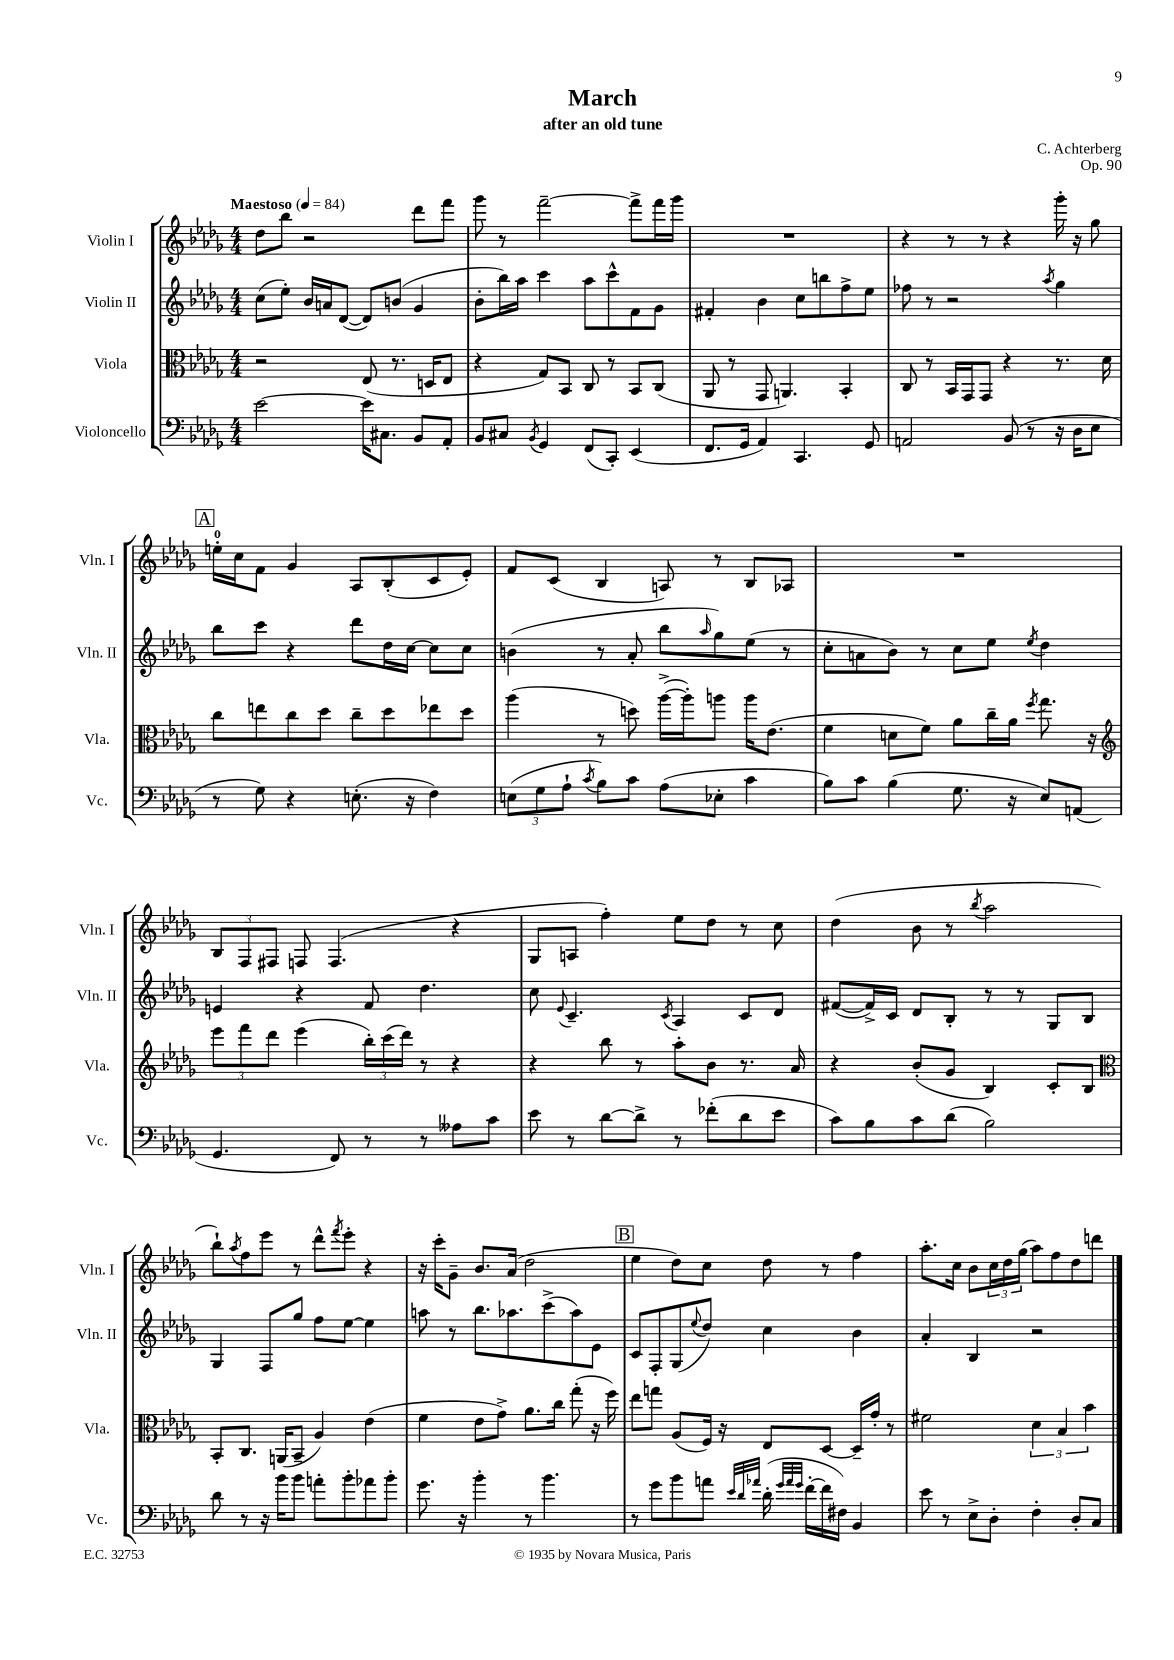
\header { title = "March" composer = "C. Achterberg" subtitle = "after an old tune" opus = "Op. 90" }
<<
\new StaffGroup <<
\new Staff = "s0" \with { instrumentName = "Violin I" shortInstrumentName = "Vln. I" } {
    \clef treble \key des \major \numericTimeSignature \time 4/4 \tempo "Maestoso" 4 = 84
    des''8 bes''8 r2 des'''8 f'''8 |
    ges'''8 r8 f'''2~-- f'''8-> f'''16 ges'''16 |
    R1 |
    r4 r8 r8 r4 ges'''16-. r16 ges''8 |
    \mark \markup { \box "A" } e''16-0-. c''16 f'8 ges'4 aes8 bes8-.( c'8 ees'8-.) |
    f'8 c'8( bes4 a8) r8 bes8 aes8 |
    R1 |
    \tuplet 3/2 { bes8 f8 fis8 } f8 f4.( r4 |
    ges8 a8 f''4-.) ees''8 des''8 r8 c''8 |
    des''4( bes'8 r8 \acciaccatura { bes''8 } aes''2 |
    bes''8-!) \acciaccatura { aes''8 } f''8 ees'''8 r8 des'''8-^ \acciaccatura { f'''8 } ees'''8-. r4 |
    r16 c'''16-. ges'8-- bes'8. aes'16( des''2 |
    \mark \markup { \box "B" } ees''4 des''8) c''8 des''8 r8 f''4 |
    aes''8.-. c''16 bes'8 \tuplet 3/2 { c''16 des''16 ges''16( } aes''8) f''8 des''8 d'''8 \bar "|." |
}
\new Staff = "s1" \with { instrumentName = "Violin II" shortInstrumentName = "Vln. II" } {
    \clef treble \key des \major \numericTimeSignature \time 4/4
    c''8( ees''8-.) bes'16 a'16 des'8~( des'8) b'8( ges'4 |
    bes'8-. bes''16) aes''16 c'''4 aes''8 c'''8-^ f'8 ges'8 |
    fis'4-. bes'4 c''8 b''8 f''8-> ees''8 |
    fes''8 r8 r2 \acciaccatura { aes''8 } ges''4 |
    \mark \markup { \box "A" } bes''8 c'''8 r4 des'''8 des''16 c''16~ c''8 c''8 |
    b'4( r8 aes'8-. bes''8 \grace { aes''16 } ges''8) ees''8( r8 |
    c''8-. a'8 bes'8) r8 c''8 ees''8 \acciaccatura { ees''8 } des''4 |
    e'4 r4 f'8 des''4. |
    c''8 \appoggiatura { ees'8 } c'4.-- \acciaccatura { c'8 } aes4 c'8 des'8 |
    fis'8~( fis'16->) c'16 des'8 bes8-. r8 r8 ges8 bes8 |
    ges4 f8 ges''8 f''8 ees''8~ ees''4 |
    a''8 r8 bes''8. aes''8. c'''8->( aes''8) ees'8 |
    \mark \markup { \box "B" } c'8 f8-. ges8( \appoggiatura { ees''8 } des''8) c''4 bes'4 |
    aes'4-. bes4 r2 \bar "|." |
}
\new Staff = "s2" \with { instrumentName = "Viola" shortInstrumentName = "Vla." } {
    \clef alto \key des \major \numericTimeSignature \time 4/4
    r2 ees8( r8. d16 ees8 |
    r4 ges8) bes,8 c8 r8 bes,8 c8( |
    aes,8 r8 ges,8 a,4.) bes,4-. |
    c8 r8 bes,16 ges,16 ges,8 r4 r8. des'16 |
    \mark \markup { \box "A" } c''8 e''8 c''8 des''8 c''8-- des''8 ees''8 des''8 |
    aes''4( r8 d''8) aes''16~->( aes''16-.) a''8 a''16 ees'8.( |
    f'4 d'8 f'8) aes'8 c''16-- aes'16 \acciaccatura { f''8 } ges''8. r16 |
    \clef treble \tuplet 3/2 { ees'''8 f'''8 des'''8 } ees'''4( \tuplet 3/2 { bes''16-.) c'''16( des'''16) } r8 r4 |
    r4 bes''8 r8 aes''8-. bes'8 r8. aes'16 |
    r4 bes'8-.( ges'8 bes4) c'8-. bes8 |
    \clef alto bes,8-. c8. a,16( bes,8-- aes4) ees'4( |
    f'4 ees'8 ges'8->) aes'8. c''16 ges''8-.( r16 f''16) |
    \mark \markup { \box "B" } ees''8 g''8 aes8( f16) r16 ees8 des8~ des16-- ges'16-. r8 |
    fis'2 \tuplet 3/2 { des'4 bes4 bes'4 } \bar "|." |
}
\new Staff = "s3" \with { instrumentName = "Violoncello" shortInstrumentName = "Vc." } {
    \clef bass \key des \major \numericTimeSignature \time 4/4
    ees'2~ ees'16 cis8. bes,8 aes,8-. |
    bes,8 cis8 \acciaccatura { bes,8 } ges,4 f,8( c,8-.) ees,4( |
    f,8. ges,16 aes,4) c,4. ges,8 |
    a,2 bes,8( r8 r16 des16 ees8 |
    \mark \markup { \box "A" } r8 ges8) r4 e8.-.( r16 f4) |
    \tuplet 3/2 { e8( ges8 aes8-! } \acciaccatura { c'8 } bes8) c'8 aes8( ees8-. c'4 |
    bes8) c'8 bes4( ges8. r16 ees8) a,8( |
    ges,4. f,8) r8 r8 aeses8 c'8 |
    ees'8 r8 des'8~ des'8-> r8 fes'8-.( des'8 ees'8 |
    c'8) bes8 c'8 des'8( bes2) |
    des'8 r8 r16 bes'16 bes'8 a'8-. bes'8-. aes'8 bes'8-. |
    ges'8. r16 bes'4-. r8 bes'4. |
    \mark \markup { \box "B" } r8 ges'8 bes'8 a'8 \grace { ees'32 des'32 aes'32 } des'16-.( \grace { ges'32 aes'32 ges'32 } f'16~-. f'16 fis16) bes,4 |
    ees'8 r8 ees8-> des8-. f4-. des8-. c8 \bar "|." |
}
>>
>>
\layout { \context { \Score \remove "Bar_number_engraver" } }
